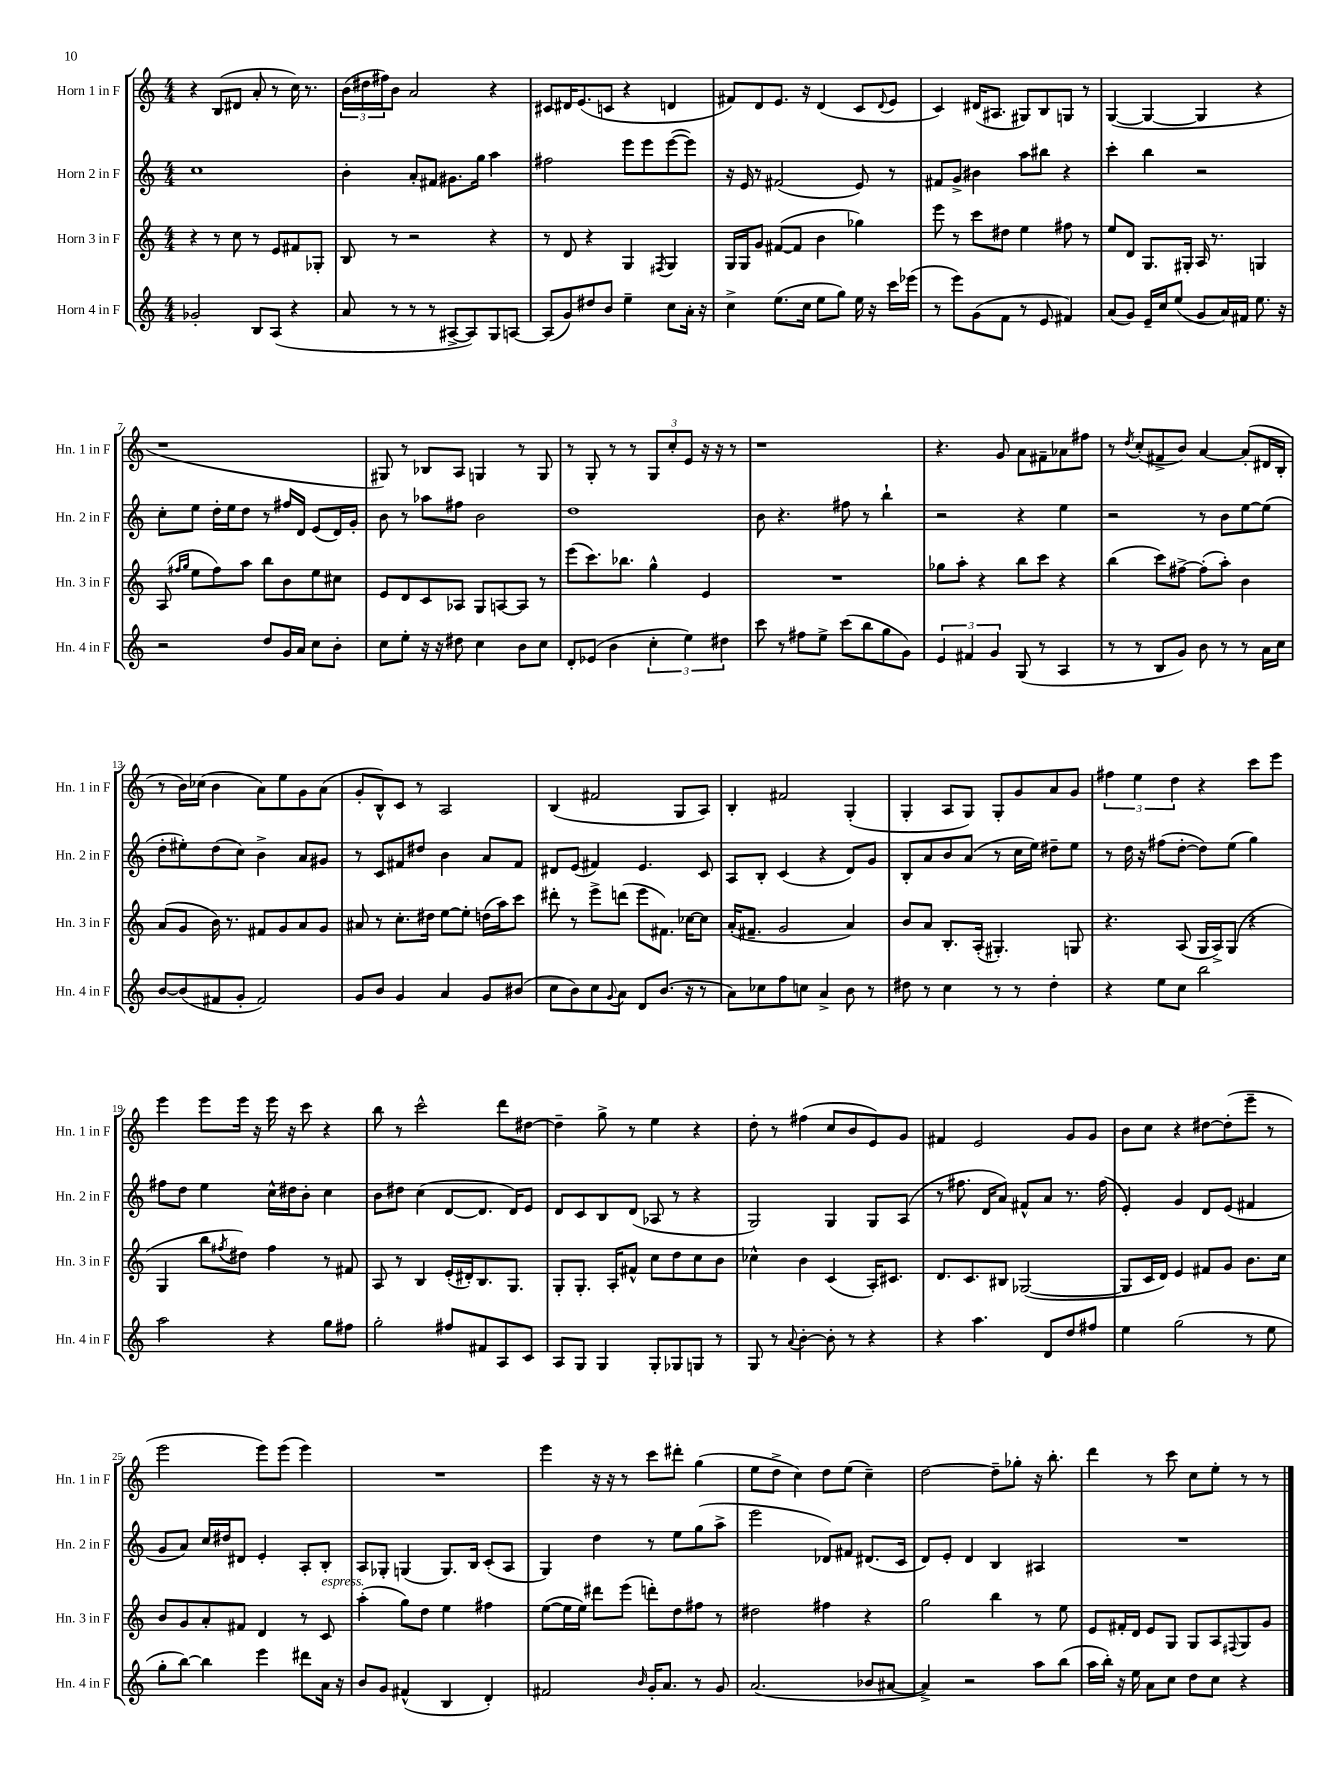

**kern	**kern	**kern	**kern
*staff4	*staff3	*staff2	*staff1
*clefG2	*clefG2	*clefG2	*clefG2
*k[]	*k[]	*k[]	*k[]
*M4/4	*M4/4	*M4/4	*M4/4
2g-'/	4r	1cc	4r
.	8r	.	(8B/L
.	8cc\	.	8d#/J
8B/L	8r	.	8a'/
(8A/J	8e/L	.	8r
4r	8f#/	.	16cc\)
.	.	.	8.r
.	8G-'/J	.	.
=	=	=	=
8a/	8B/	4b'\	(24b\LL
.	.	.	24dd#\
.	.	.	24ff#\J)
8r	8r	.	8b\J
8r	2r	8a'/L	2a/
8r	.	8f#/J	.
[8A#^/L	.	8.g#\L	.
8A#/])	.	.	.
.	.	16gg\Jk	.
8G/	4r	4aa\	4r
[8A/J	.	.	.
=	=	=	=
(8A/]L	8r	2ff#\	8c#/L
8g/)	8d/	.	16d#/K
.	.	.	(8.e/
8dd#/	4r	.	.
8b/J	.	.	8c/J
4ee~\	4G/	8eee\L	4r
.	.	8eee\	.
.	8qF#/	.	.
8cc\L	4G/	([8eee\	4d/
16a'\Jk	.	8eee\]J)	.
16r	.	.	.
=	=	=	=
4cc^\	16G/LL	16r	8f#/L)
.	16G/J	16e/	.
.	8g/J	8r	8d/
(8.ee\L	([8f#/L	(2f#/	8.e/J
.	8f#/]J	.	.
16cc\Jk	.	.	16r
8ee\L	4b\	.	(4d/
8gg\J)	.	.	.
16ee\	4gg-\)	8e/)	8c/L
16r	.	.	.
.	.	.	8qqd/
16ccc\LL	.	8r	8e/J
(16eee-\JJ	.	.	.
=	=	=	=
8r	8eee\	8f#/L	4c/)
8eee\L)	8r	8g^/J	.
(8g\	8ccc\L	4b#\	(16d#/LK
.	.	.	8.A#/J
8f\J	8dd#\J	.	.
8r	4ee\	8aa\L	8G#/L)
8e/	.	8bb#\J	8B/
4f#/)	8ff#\	4r	8G/J
.	8r	.	8r
=	=	=	=
(8a/L	8ee/L	4ccc'\	([4G/
8g/J)	8d/J	.	.
16e~/LL	8.G/L	4bb\	4G/_
16cc/J	.	.	.
(8ee/J	.	.	.
.	16G#'/Jk	.	.
8g/L	16A/	2r	4G/]
.	8.r	.	.
16a/L)	.	.	.
16f#/JJ	.	.	.
8.ee\	4G/	.	4r
16r	.	.	.
=	=	=	=
2r	(8A/	8cc'\L	1r
.	16qqff#/LL	.	.
.	16qqgg/JJ	.	.
.	8ee\L	8ee\J	.
.	8ff#\)	16dd'\LL	.
.	.	16ee\J	.
.	8aa\J	8dd\J	.
8dd/L	8bb\L	8r	.
16g/L	8b\	16ff#/LL	.
16a/JJ	.	16d/JJ	.
8cc\L	8ee\	(8e/L	.
8b'\J	8cc#\J	16d/L)	.
.	.	16g'/JJ	.
=	=	=	=
8cc\L	8e/L	8b\	8G#/)
8ee'\J	8d/	8r	8r
16r	8c/	8aa-\L	8B-/L
16r	.	.	.
8dd#\	8A-/J	8ff#\J	8A/J
4cc\	8G/L	2b\	4G/
.	[8A/	.	.
8b\L	8A/]J	.	8r
8cc\J	8r	.	8G/
=	=	=	=
8d'/L	(8eee\L	1dd	8r
(8e-/J	8.ccc\)	.	8G'/
4b\	.	.	8r
.	8.bb-\J	.	.
.	.	.	8r
6cc'\	4gg^^\	.	12G/L
.	.	.	12cc'/
6ee\)	.	.	12e/J
.	4e/	.	16r
.	.	.	16r
6dd#\	.	.	.
.	.	.	8r
=	=	=	=
8ccc\	1r	8b\	1r
8r	.	4.r	.
8ff#\L	.	.	.
8ee^\J	.	.	.
(8ccc\L	.	8ff#\	.
8bb\	.	8r	.
8gg\	.	4bb`\	.
8g\J)	.	.	.
=	=	=	=
6e/	8gg-\L	2r	4.r
.	8aa'\J	.	.
6f#/	.	.	.
.	4r	.	.
6g/	.	.	.
.	.	.	8g/
(8G/	8bb\L	4r	8a\L
8r	8ccc\J	.	8f#~\
4A/	4r	4ee\	8a-\
.	.	.	8ff#\J
=	=	=	=
8r	(4bb\	2r	8r
.	.	.	8qdd/
8r	.	.	(8cc'/L
8B/L	8ccc\L)	.	8f#^/
8g/J)	[8ff#^\J	.	8b/J)
8b\	(8ff#'\]L	8r	[4a/
8r	8aa'\J)	8b\L	.
8r	4b\	[8ee\	(8a'/]L
16a\LL	.	(8ee\]J	16d#/L
16cc\JJ	.	.	16B'/JJ
=	=	=	=
[8b/L	(8a/L	8dd'\L	8r
(8b/]	8g/J	8ee#'\)	16b\LL)
.	.	.	(16cc-\JJ
8f#/	16b\)	(8dd\	4b\
.	8.r	.	.
8g'/J	.	8cc\J)	.
2f#/)	8f#/L	4b^\	8a\L)
.	8g/	.	8ee\
.	8a/	8a/L	8g\
.	8g/J	8g#/J	(8a\J
=	=	=	=
8g/L	8a#/	8r	8g'/L
8b/J	8r	8c/L	8B^^/)
4g/	8.cc'\L	8f#/	8c/J
.	.	8dd#/J	8r
.	16dd#\Jk	.	.
4a/	[8ee\L	4b\	2A/
.	8ee'\]J	.	.
8g/L	(16dd\LL	8a/L	.
.	16aa\J)	.	.
(8b#/J	8ccc\J	8f#/J	.
=	=	=	=
8cc\L	8ddd#'\	8d#/L	(4B/
8b\)	8r	(8e/J	.
8cc\	8eee^\L	4f#/)	2f#/
8qqg/	.	.	.
8a\J	(8ddd\J	.	.
8d/L	8eee\L	4.e/	.
(8.b/J	8.f#\J)	.	.
.	.	.	8G/L
16r	[16cc-\LK	.	.
8r	8cc-\]J	8c/	8A/J)
=	=	=	=
8a\L)	(16a'/LK	8A/L	4B'/
.	8.f#~/J	.	.
8cc-\	.	8B'/J	.
8ff\	2g/	(4c/	2f#/
8cc\J	.	.	.
4a^/	.	4r	.
8b\	4a/)	8d/L)	(4G'/
8r	.	8g/J	.
=	=	=	=
8dd#\	8b/L	8B'/L	4G'/
8r	8a/J	8a/	.
4cc\	8.B'/L	8b/	8A/L
.	.	(8a/J	8G/J)
.	(16A'/Jk	.	.
8r	4.G#'/)	8r	8G'/L
8r	.	16cc\LL	8g/
.	.	16ee\JJ)	.
4dd#'\	.	8dd#~\L	8a/
.	8G/	8ee\J	8g/J
=	=	=	=
4r	4.r	8r	6ff#\
.	.	16dd\	.
.	.	.	6ee\
.	.	16r	.
8ee\L	.	(8ff#\L	.
.	.	.	6dd\
8cc\J	(8A/	[8dd'\J	.
2bb\	16G/LL	8dd\]L)	4r
.	16A^/J)	.	.
.	(8G/J	(8ee\J	.
.	4r	4gg\)	8ccc\L
.	.	.	8eee\J
=	=	=	=
2aa\	4G/	8ff#\L	4eee\
.	.	8dd\J	.
.	8bb\L	4ee\	8eee\L
.	8qff#/	.	.
.	8dd#\J)	.	16eee\Jk
.	.	.	16r
4r	4ff#\	16cc^^\LL	16eee\
.	.	16dd#\J	16r
.	.	8b'\J	8ccc\
8gg\L	8r	4cc\	4r
8ff#\J	8f#/	.	.
=	=	=	=
2gg'\	8A/	8b\L	8bb\
.	8r	8dd#\J	8r
.	4B/	(4cc\	2ccc^^\
8ff#/L	(16e'/LL	[8d/L	.
.	16d#'/J)	.	.
8f#/	8.B/	8.d/]J	.
8A/	.	.	8ddd\L
.	8.G/J	16d/LK)	.
8c/J	.	8e/J	[8dd#\J
=	=	=	=
8A/L	8G'/L	8d/L	4dd#~\]
8G/J	8.G'/J	8c/	.
4G/	.	8B/	8gg^\
.	16A'/LK	.	.
.	8f#^^/J	(8d/J	8r
8G'/L	8cc\L	8A-/	4ee\
8G-/	8dd\	8r	.
8G/J	8cc\	4r	4r
8r	8b\J	.	.
=	=	=	=
8G/	4cc-^^\	2G/)	8dd'\
8r	.	.	8r
8qqa/	.	.	.
[4b'\	4b\	.	(4ff#\
8b'\]	(4c/	4G/	8cc/L
8r	.	.	8b/
4r	16A'/LK)	8G/L	8e/)
.	8.c#/J	.	.
.	.	(8A/J	8g/J
=	=	=	=
4r	8.d/L	8r	4f#/
.	.	8.ff#\	.
.	8.c/	.	.
4.aa\	.	.	2e/
.	.	16d/LK	.
.	8B#/J	8a/J)	.
.	([2G-/	8f#^^/L	.
8d/L	.	8a/J	.
8dd/	.	8.r	8g/L
8ff#/J	.	.	8g/J
.	.	(16ff#\	.
=	=	=	=
4ee\	8G-/]L	4e'/)	8b\L
.	16c/L	.	8cc\J
.	16d/JJ)	.	.
(2gg\	4e/	4g/	4r
.	8f#/L	8d/L	[8dd#\L
.	8g/J	(8e/J	(8dd#'\]
8r	8.b\L	4f#/	8eee~\J
8ee\	.	.	8r
.	16cc\Jk	.	.
=	=	=	=
8gg'\L	8b/L	8g/L	2eee\
[8bb\J)	8g/	8a/J)	.
4bb\]	8a'/	16cc/LL	.
.	.	16dd#/J	.
.	8f#/J	8d#/J	.
4eee\	4d/	4e'/	8eee\L)
.	.	.	(8eee\J
8ddd#\L	8r	8A'/L	4eee\)
16a\Jk	8c/	8B'/J	.
16r	.	.	.
=	=	=	=
8b/L	(4aa'\	8A/L	1r
8g/J	.	8G-'/J	.
(4f#^^/	8gg\L)	(4G/	.
.	8dd\J	.	.
4B/	4ee\	8.G/L)	.
.	.	16B/Jk	.
4d'/)	4ff#\	(8c'/L	.
.	.	8A/J	.
=	=	=	=
2f#/	([8ee\L	4G/)	4eee\
.	16ee\]L	.	.
.	16ee\JJ)	.	.
.	8ddd#\L	4dd\	16r
.	.	.	16r
.	(8eee\J	.	8r
16qqb/	.	.	.
16g'/LK	8ddd'\L)	8r	8ccc\L
8.a/J	.	.	.
.	8dd\	8ee\L	8ddd#'\J
8r	8ff#\J	(8gg\	(4gg\
8g/	8r	8aa^\J	.
=	=	=	=
(2.a/	2dd#\	2eee\	8ee\L
.	.	.	8dd^\J
.	.	.	4cc\)
.	4ff#\	8d-/L)	8dd\L
.	.	8f#/J	(8ee\J
8b-/L	4r	(8.d#/L	4cc~\)
[8a#/J	.	.	.
.	.	16c/Jk	.
=	=	=	=
4a#^/])	2gg\	8d/L)	[2dd\
.	.	8e'/J	.
2r	.	4d/	.
.	4bb\	4B/	8dd~\]L
.	.	.	8gg-'\J
8aa\L	8r	4A#/	16r
.	.	.	8.bb'\
(8bb\J	8ee\	.	.
=	=	=	=
16aa\LL	8e/L	1r	4ddd\
16bb'\JJ)	.	.	.
16r	16f#'/L	.	.
16ee\	16d/JJ	.	.
8a\L	8e/L	.	8r
8cc\J	8G/J	.	8ccc\
8dd\L	8G/L	.	8cc\L
8cc\J	8A/	.	8ee'\J
.	8qqF#/	.	.
4r	8G/	.	8r
.	8g/J	.	8r
==	==	==	==
*-	*-	*-	*-
